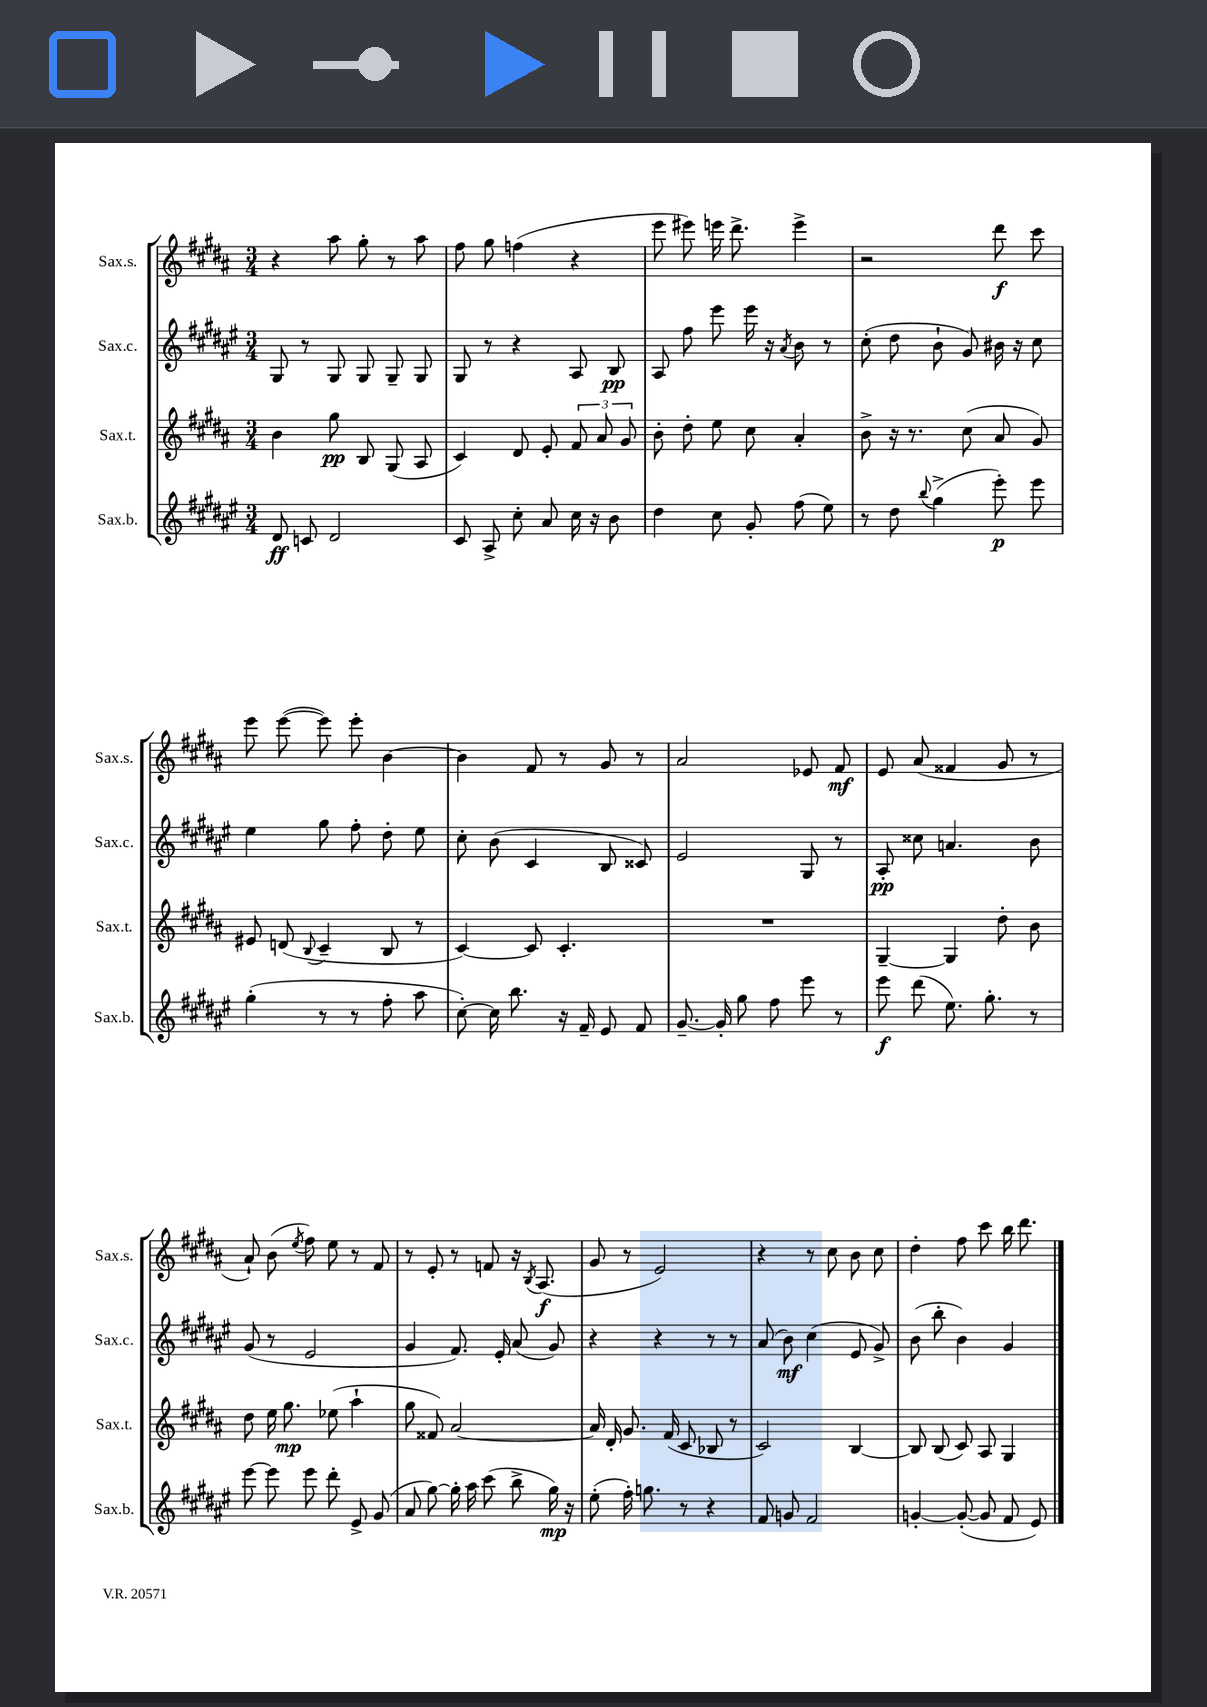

**kern	**dynam	**kern	**dynam	**kern	**dynam	**kern	**dynam
*part4	*part4	*part3	*part3	*part2	*part2	*part1	*part1
*staff4	*staff4	*staff3	*staff3	*staff2	*staff2	*staff1	*staff1
*I"Sax.b.	*	*I"Sax.t.	*	*I"Sax.c.	*	*I"Sax.s.	*
*I'Sax.b.	*	*I'Sax.t.	*	*I'Sax.c.	*	*I'Sax.s.	*
*clefG2	*	*clefG2	*	*clefG2	*	*clefG2	*
*k[f#c#g#d#a#e#]	*	*k[f#c#g#d#a#]	*	*k[f#c#g#d#a#e#]	*	*k[f#c#g#d#a#]	*
*M3/4	*	*M3/4	*	*M3/4	*	*M3/4	*
=22	=22	=22	=22	=22	=22	=22	=22
8d#/	ff	4b\	.	8G#/	.	4r	.
8cn/	.	.	.	8r	.	.	.
2d#/	.	8gg#\	pp	8G#/	.	8aa#\	.
.	.	8B/	.	8G#/	.	8gg#'\	.
.	.	(8G#/	.	8G#~/	.	8r	.
.	.	8A#/	.	8G#/	.	8aa#\	.
=23	=23	=23	=23	=23	=23	=23	=23
8c#/	.	4c#/)	.	8G#/	.	8ff#\	.
8A#^/	.	.	.	8r	.	8gg#\	.
8cc#'\	.	8d#/	.	4r	.	(4ffn\	.
8a#/	.	8e'/	.	.	.	.	.
16cc#\	.	12f#/	.	8A#/	.	4r	.
16r	.	.	.	.	.	.	.
.	.	12a#/	.	.	.	.	.
8b\	.	.	.	8B/	pp	.	.
.	.	12g#/	.	.	.	.	.
=24	=24	=24	=24	=24	=24	=24	=24
4dd#\	.	8b'\	.	8A#/	.	8eee\	.
.	.	8dd#'\	.	8ff#\	.	8eee#X\)	.
8cc#\	.	8ee\	.	8eee#\	.	16eeen\	.
.	.	.	.	.	.	8.ddd#^\	.
8g#'/	.	8cc#\	.	16eee#\	.	.	.
.	.	.	.	16r	.	.	.
.	.	.	.	8qa#/	.	.	.
(8ff#\	.	4a#'/	.	8b\	.	4eee^\	.
8ee#\)	.	.	.	8r	.	.	.
=25	=25	=25	=25	=25	=25	=25	=25
8r	.	8b^\	.	(8cc#'\	.	2r	.
8dd#\	.	16r	.	8dd#\	.	.	.
.	.	8.r	.	.	.	.	.
8qqbb/	.	.	.	.	.	.	.
(4gg#^\	.	.	.	8b`\	.	.	.
.	.	(8cc#\	.	8g#/)	.	.	.
8eee#'\)	p	8a#/	.	16b#X\	.	8ddd#\	f
.	.	.	.	16r	.	.	.
8eee#\	.	8g#/)	.	8cc#\	.	8ccc#\	.
!!LO:LB:g=z
=26	=26	=26	=26	=26	=26	=26	=26
(4gg#'\	.	8e#X/	.	4ee#\	.	8eee\	.
.	.	(8dn/	.	.	.	([8eee\	.
.	.	8qqB/	.	.	.	.	.
8r	.	4c#~/	.	8gg#\	.	8eee\])	.
8r	.	.	.	8ff#'\	.	8eee'\	.
8ff#'\	.	8B/	.	8dd#'\	.	[4b\	.
8aa#\	.	8r	.	8ee#\	.	.	.
=27	=27	=27	=27	=27	=27	=27	=27
[8cc#'\)	.	[4c#/)	.	8cc#'\	.	4b\]	.
16cc#\]	.	.	.	(8b\	.	.	.
8.bb\	.	.	.	.	.	.	.
.	.	8c#/]	.	4c#/	.	8f#/	.
16r	.	4.c#'/	.	.	.	8r	.
16f#~/	.	.	.	.	.	.	.
8e#/	.	.	.	8B/	.	8g#/	.
8f#/	.	.	.	8c##X/)	.	8r	.
=28	=28	=28	=28	=28	=28	=28	=28
[8.g#~/	.	2.r	.	2e#/	.	2a#/	.
16g#'/]	.	.	.	.	.	.	.
8gg#\	.	.	.	.	.	.	.
8ff#\	.	.	.	.	.	.	.
8eee#\	.	.	.	8G#/	.	8e-X/	.
8r	.	.	.	8r	.	8f#/	mf
=29	=29	=29	=29	=29	=29	=29	=29
8eee#\	f	[4G#~/	.	8A#'/	pp	8e/	.
(8ddd#\	.	.	.	8cc##X\	.	(8a#/	.
8.ee#\)	.	4G#/]	.	4.an/	.	4f##X/	.
8.gg#'\	.	.	.	.	.	.	.
.	.	8dd#'\	.	.	.	8g#/	.
8r	.	8b\	.	8b\	.	8r	.
!!LO:LB:g=z
=30	=30	=30	=30	=30	=30	=30	=30
[8eee#\	.	8dd#\	.	(8g#/	.	8a#`/)	.
8eee#\]	.	16ee\	.	8r	.	(8b\	.
.	.	8.gg#\	mp	.	.	.	.
.	.	.	.	.	.	8qee/	.
8eee#\	.	.	.	2e#/	.	8ff#\)	.
8ddd#'\	.	(8ee-X\	.	.	.	8ee\	.
8e#^/	.	4aa#`\	.	.	.	8r	.
(8g#/	.	.	.	.	.	8f#/	.
=31	=31	=31	=31	=31	=31	=31	=31
8a#/	.	8gg#\	.	4g#/	.	8r	.
[8gg#\)	.	8f##X/)	.	.	.	8e'/	.
16gg#'\]	.	[2a#/	.	8.f#/)	.	8r	.
16aa#\	.	.	.	.	.	.	.
(8ccc#\	.	.	.	.	.	8fn/	.
.	.	.	.	16e#'/	.	.	.
8bb^\	.	.	.	(8a#/	.	16r	.
.	.	.	.	.	.	8qB/	.
.	.	.	.	.	.	(8.A#/	f
16gg#\)	mp	.	.	8g#/)	.	.	.
16r	.	.	.	.	.	.	.
=32	=32	=32	=32	=32	=32	=32	=32
(8ee#'\	.	16a#/]	.	4r	.	8g#/	.
.	.	16d#'/	.	.	.	.	.
16ff#'\)	.	8.g#/	.	.	.	8r	.
8.ggn\	.	.	.	.	.	.	.
.	.	.	.	4r	.	2e/)	.
.	.	(16f#/	.	.	.	.	.
8r	.	8c#/	.	.	.	.	.
4r	.	8B-X/	.	8r	.	.	.
.	.	8r	.	8r	.	.	.
=33	=33	=33	=33	=33	=33	=33	=33
8f#/	.	2c#/)	.	(8a#/	.	4r	.
8gn/	.	.	.	8b\)	mf	.	.
2f#/	.	.	.	(4cc#\	.	8r	.
.	.	.	.	.	.	8cc#\	.
.	.	[4B/	.	8e#/	.	8b\	.
.	.	.	.	8g#^/)	.	8cc#\	.
=34	=34	=34	=34	=34	=34	=34	=34
[4gn'/	.	8B/]	.	(8b\	.	4dd#'\	.
.	.	(8B/	.	8bb'\	.	.	.
(8g'/_	.	8c#/)	.	4b\)	.	8ff#\	.
8g/]	.	8A#/	.	.	.	8ccc#\	.
8f#/	.	4G#/	.	4g#/	.	16bb\	.
.	.	.	.	.	.	8.ddd#\	.
8e#/)	.	.	.	.	.	.	.
==	==	==	==	==	==	==	==
*-	*-	*-	*-	*-	*-	*-	*-
